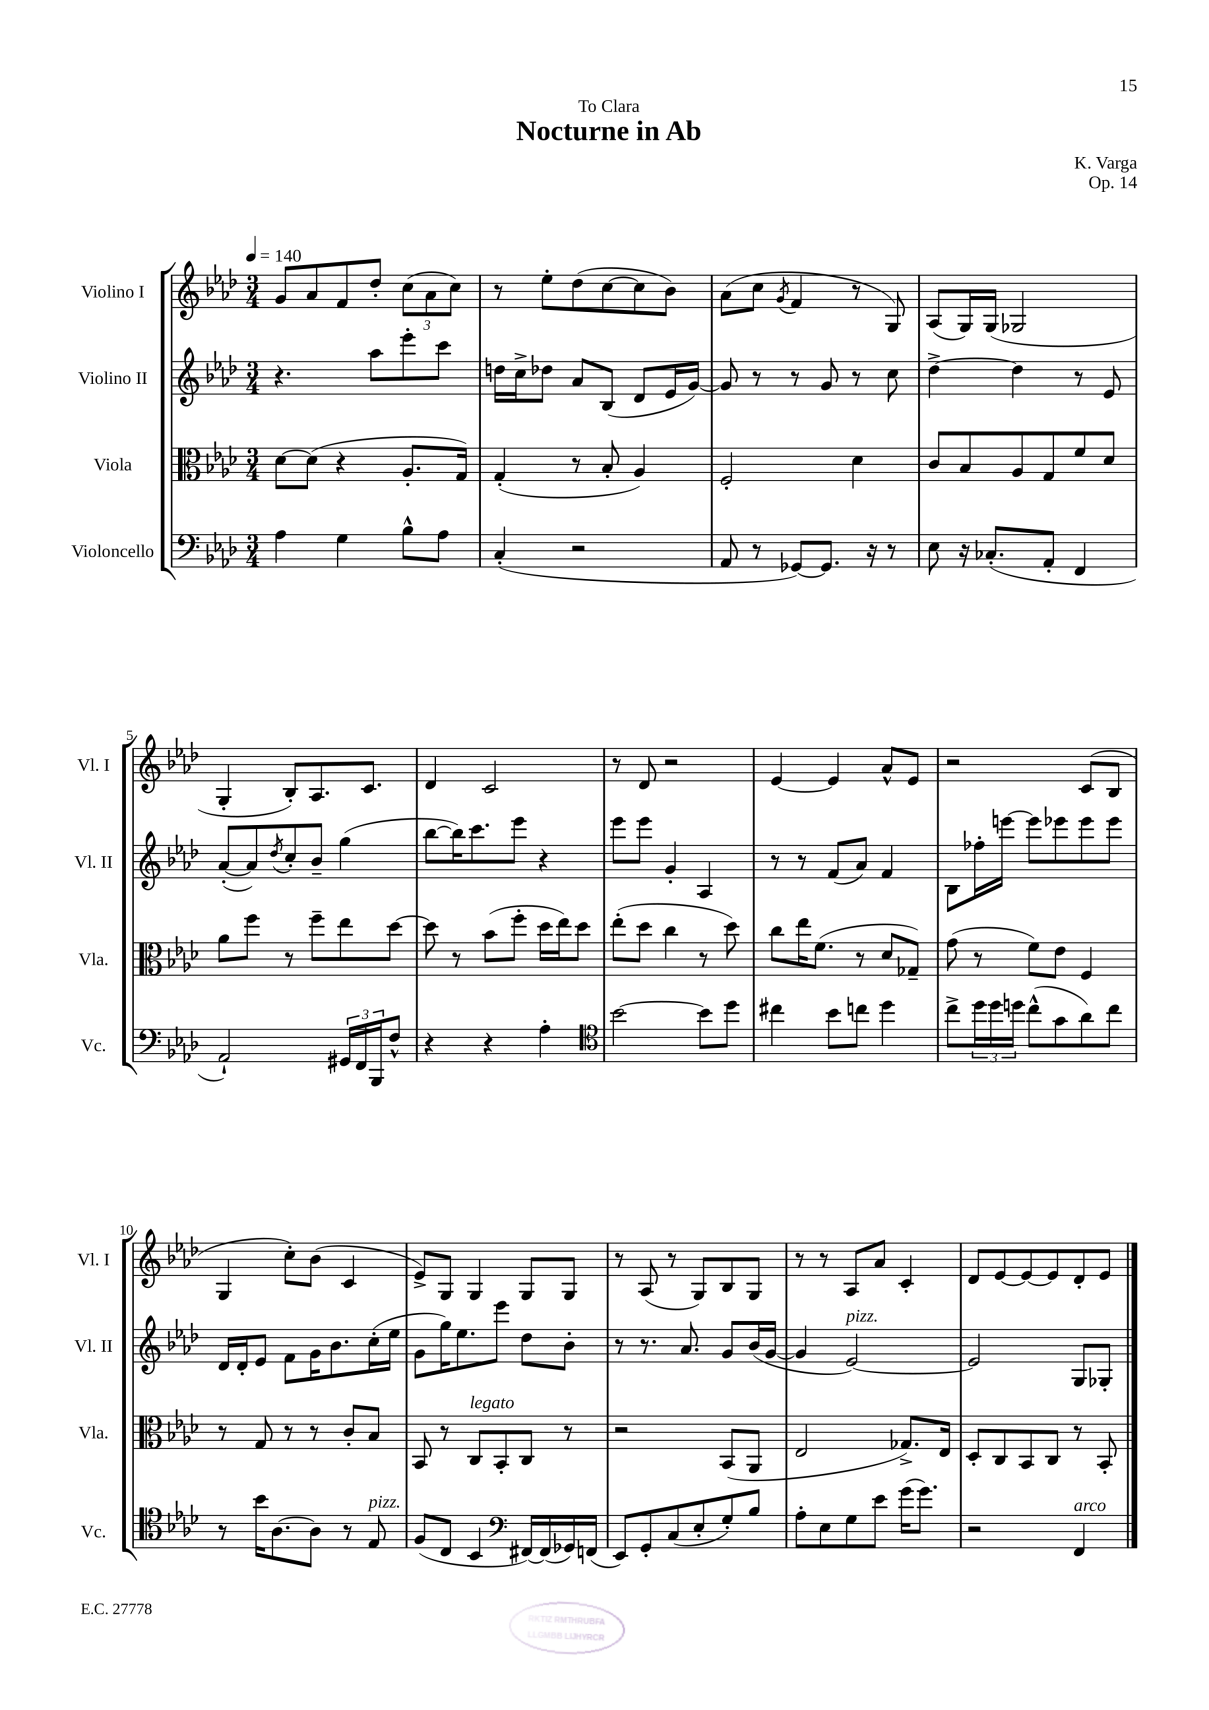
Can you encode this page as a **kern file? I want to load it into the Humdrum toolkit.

**kern	**kern	**kern	**kern
*part4	*part3	*part2	*part1
*staff4	*staff3	*staff2	*staff1
*I"Violoncello	*I"Viola	*I"Violino II	*I"Violino I
*I'Vc.	*I'Vla.	*I'Vl. II	*I'Vl. I
*clefF4	*clefC3	*clefG2	*clefG2
*k[b-e-a-d-]	*k[b-e-a-d-]	*k[b-e-a-d-]	*k[b-e-a-d-]
*M3/4	*M3/4	*M3/4	*M3/4
*MM140	*MM140	*MM140	*MM140
=1	=1	=1	=1
4A-\	[8d-\L	4.r	8g/L
.	(8d-\J]	.	8a-/
4G\	4r	.	8f/
.	.	8aa-\L	8dd-'/J
8B-^^\L	8.A-'/L	8eee-'\	(12cc\L
.	.	.	12a-\
8A-\J	.	8ccc\J	.
.	.	.	12cc\J)
.	16G/Jk)	.	.
=2	=2	=2	=2
(4C'/	(4G'/	16ddn\LL	8r
.	.	16cc^\J	.
.	.	8dd-X\J	8ee-'\L
2r	8r	8a-/L	(8dd-\
.	8B-'/	(8B-/J	[8cc\
.	4A-/)	8d-/L	8cc\]
.	.	16e-/L	8b-\J)
.	.	[16g/JJ)	.
=3	=3	=3	=3
8AA-/	2F'/	8g/]	(8a-\L
8r	.	8r	8cc\J
.	.	.	8qg/
[8GG-X/L)	.	8r	4f/
8.GG-/J]	.	8g/	.
.	4d-\	8r	8r
16r	.	.	.
8r	.	8cc\	8G/)
=4	=4	=4	=4
8E-\	8c/L	[4dd-^\	(8A-/L
16r	8B-/	.	16G/L)
(8.C-X'/L	.	.	(16G/JJ
.	8A-/	4dd-\]	2G-X/
8AA-'/J	8G/	.	.
4FF/	8f/	8r	.
.	8d-/J	8e-/	.
!!LO:LB:g=z
=5	=5	=5	=5
2AA-`/)	8a-\L	([8a-'/L	4G'/
.	8ff\J	8a-/])	.
.	.	8qdd-/	.
.	8r	8cc'/	8B-'/L)
.	8ff~\L	8b-~/J	8.A-/
24GG#X/LL	8ee-\	(4gg\	.
24FF/	.	.	.
.	.	.	8.c/J
24BBB-/J	.	.	.
8F^^/J	[8dd-\J	.	.
=6	=6	=6	=6
4r	8dd-\]	[8bb-\L	4d-/
.	8r	16bb-\K])	.
.	.	8.ccc\	.
4r	(8b-\L	.	2c/
.	8ff'\J	8eee-\J	.
4A-'\	16dd-\LL	4r	.
.	16ee-\J)	.	.
.	8dd-\J	.	.
=7	=7	=7	=7
*clefC4	*	*	*
[2b-\	(8ee-'\L	8eee-\L	8r
.	8dd-\J	8eee-\J	8d-/
.	4cc\	4g'/	2r
8b-\L]	8r	4A-/	.
8dd-\J	8dd-\)	.	.
=8	=8	=8	=8
4cc#X\	8cc\L	8r	[4e-/
.	16ee-\K	8r	.
.	(8.f\J	.	.
8b-\L	.	(8f/L	4e-/]
8ccn\J	8r	8a-/J)	.
4dd-\	8d-/L	4f/	8a-^^/L
.	8G-X~/J)	.	8e-/J
=9	=9	=9	=9
8cc^\L	(8g\	8B-\L	2r
24dd-\L	8r	16ff-X'\L	.
24dd-\	.	.	.
.	.	[16eeen\JJ	.
24ddn\JJ	.	.	.
(8cc^^\L	8f\L)	8eee\L]	.
8g\	8e-\J	8eee-X\	.
8a-\)	4F/	8eee-\	(8c/L
8cc\J	.	8eee-\J	8B-/J
!!LO:LB:g=z
=10	=10	=10	=10
8r	8r	16d-/LL	4G/
.	.	16d-'/J	.
16b-\KL	8G/	8e-/J	.
[8.A-\	.	.	.
.	8r	8f\L	8cc'\L)
8A-\J]	8r	16g\K	(8b-\J
.	.	8.b-\	.
8r	8c'/L	.	4c/
!LO:TX:a:i:t=pizz.	!	!	!
8E-/	8B-/J	(16cc'\L	.
.	.	16ee-\JJ	.
=11	=11	=11	=11
(8F/L	8BB-/	8g\L	8e-^/L)
8C/J	8r	16gg\K)	8G/J
.	.	8.ee-\	.
!	!LO:TX:a:i:t=legato	!	!
4BB-/	8C/L	.	4G/
.	8BB-'/	8eee-\J	.
*clefF4	*	*	*
[16FF#X/LL)	8C/J	8dd-\L	8G/L
(16FF#/]	.	.	.
16GG-X/)	8r	8b-'\J	8G/J
(16FFn/JJ	.	.	.
=12	=12	=12	=12
8EE-/L)	2r	8r	8r
8GG'/	.	8.r	(8A-/
(8C/	.	.	8r
.	.	8.a-/	.
8E-'/	.	.	8G/L)
8G'/)	(8BB-/L	8g/L	8B-/
8B-/J	8AA-/J	(16b-/L	8G/J
.	.	[16g/JJ	.
=13	=13	=13	=13
8A-'\L	2E-/	4g/]	8r
8E-\	.	.	8r
!	!	!LO:TX:a:i:t=pizz.	!
8G\	.	[2e-/)	8A-/L
8e-\J	.	.	8a-/J
(16g\KL	8.G-X^/L)	.	4c'/
8.g\J)	.	.	.
.	16E-/Jk	.	.
=14	=14	=14	=14
2r	8D-'/L	2e-/]	8d-/L
.	8C/	.	[8e-/
.	8BB-/	.	8e-/_
.	8C/J	.	8e-/]
!LO:TX:a:i:t=arco	!	!	!
4FF/	8r	8G/L	8d-'/
.	8BB-'/	8G-X'/J	8e-/J
==	==	==	==
*-	*-	*-	*-
